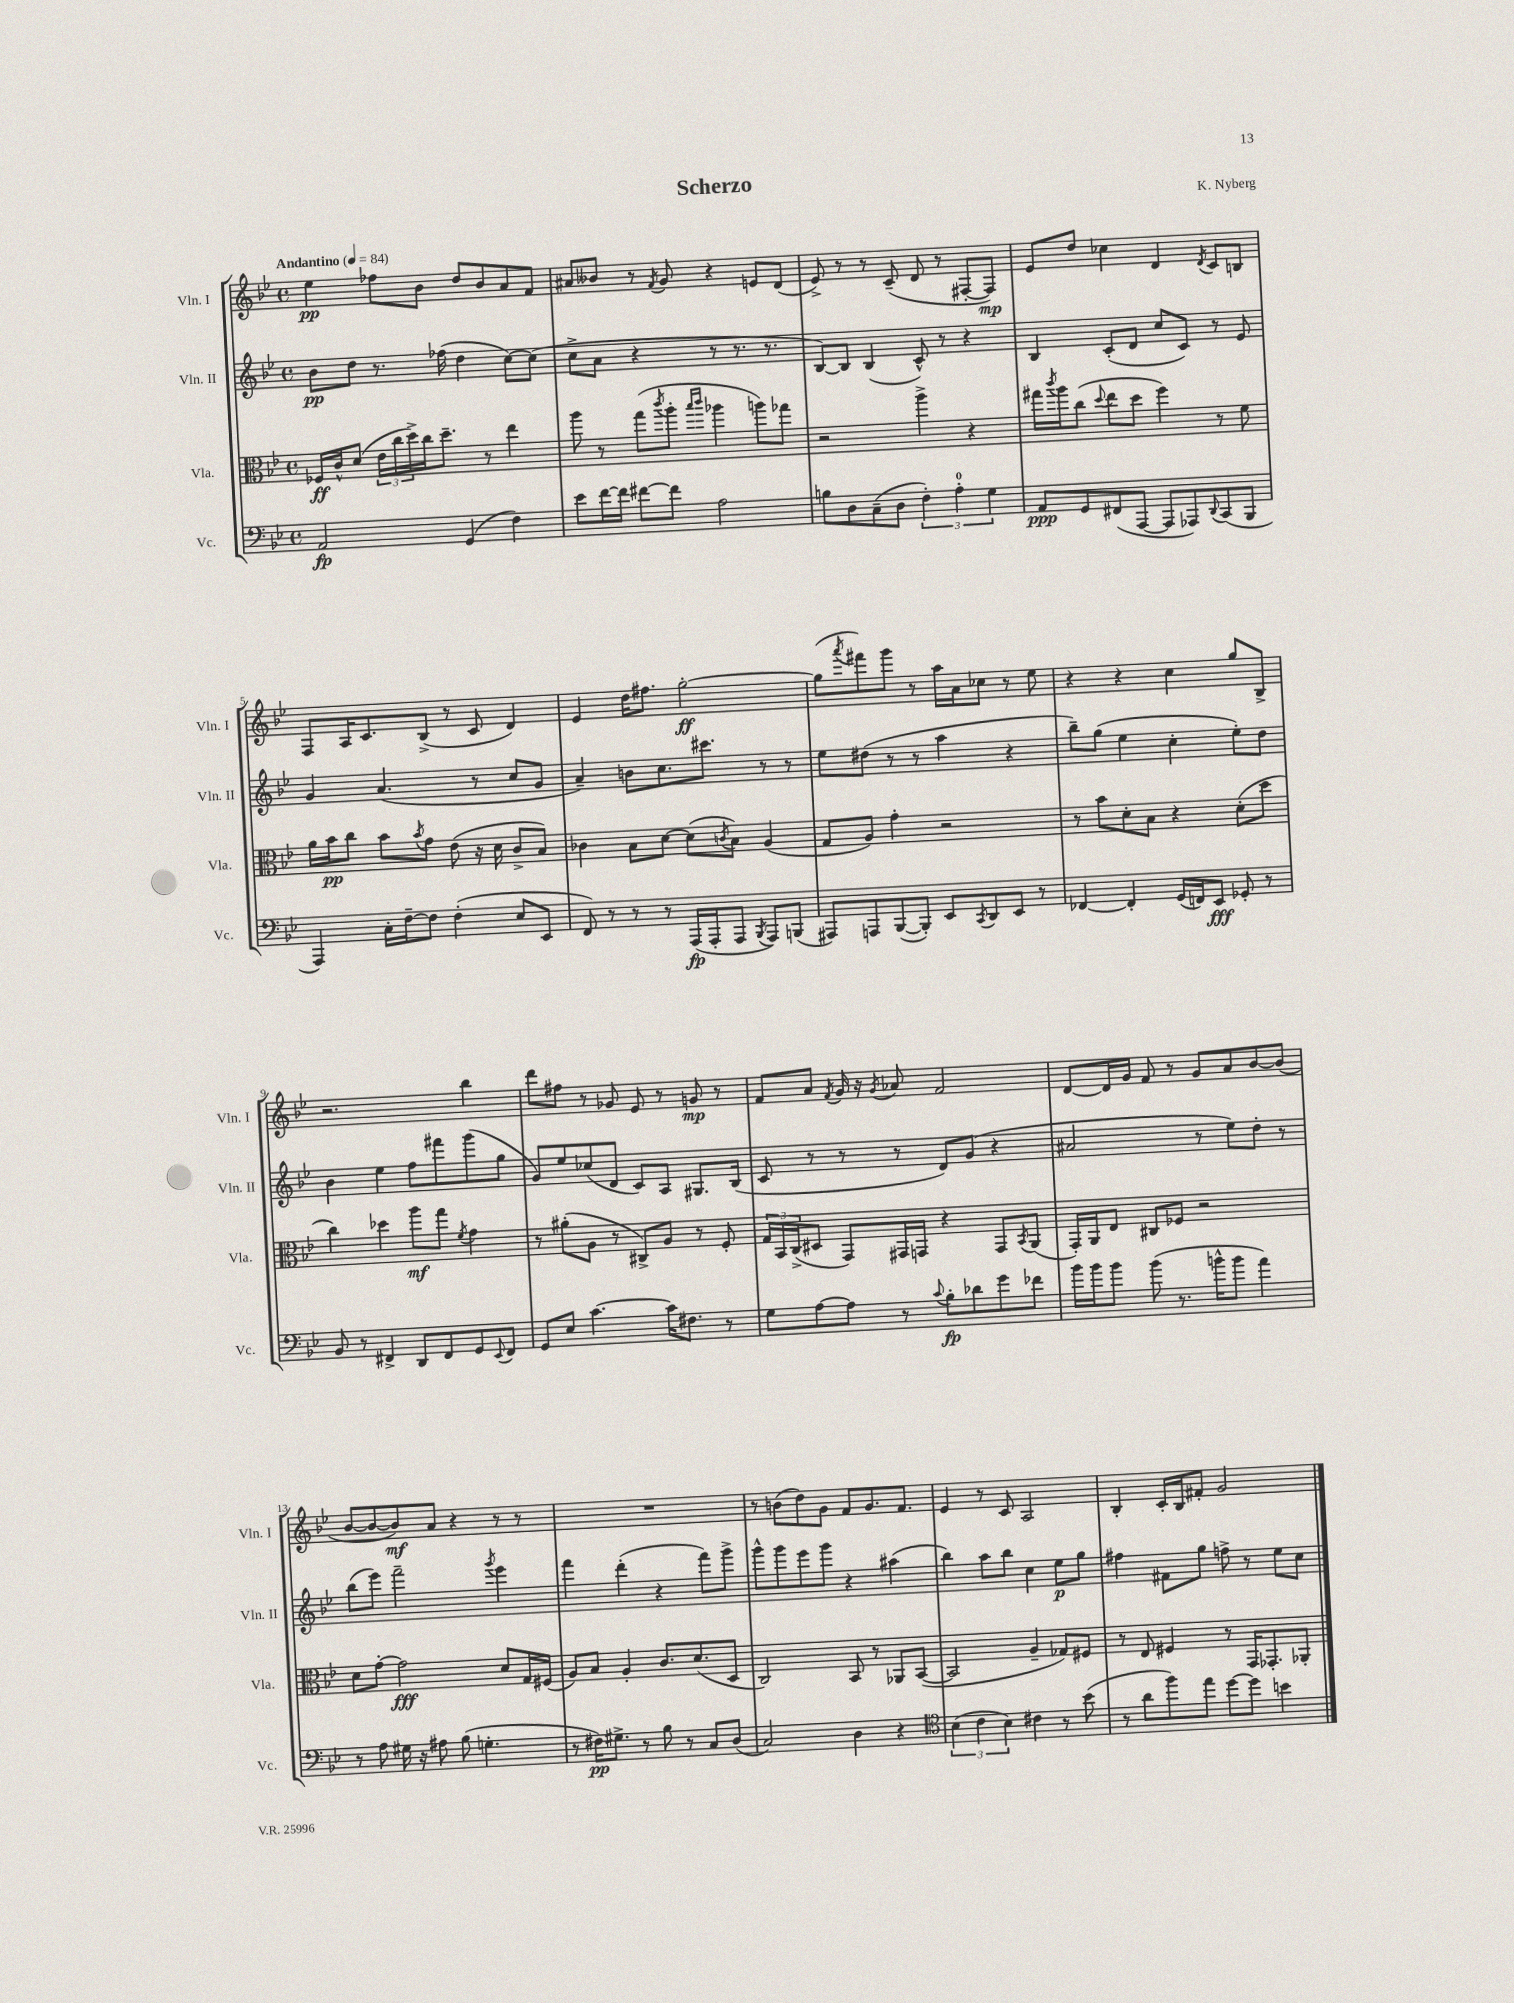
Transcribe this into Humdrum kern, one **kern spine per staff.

**kern	**kern	**kern	**kern
*staff4	*staff3	*staff2	*staff1
*clefF4	*clefC3	*clefG2	*clefG2
*k[b-e-]	*k[b-e-]	*k[b-e-]	*k[b-e-]
*M4/4	*M4/4	*M4/4	*M4/4
*met(c)	*met(c)	*met(c)	*met(c)
*MM84	*MM84	*MM84	*MM84
2AA	16F-	8b-	4ee-
.	16c^^	.	.
.	(8d	8dd	.
.	24e-	8.r	8ff-
.	24cc	.	.
.	24dd^)	.	.
.	16cc	.	8b-
.	8.dd~	(16ff-	.
(4GG	.	4dd	8dd
.	8r	.	8b-
4F)	4ee-	[8cc)	8a
.	.	(8cc]	8f
=	=	=	=
8e-	8aa	8cc^	8a#
[16f	8r	8a	8b--
16f]	.	.	.
[8f#	(8gg	4r	8r
.	8qccc	.	8qf
8f#]	8aa'	.	8g
.	16qqbb-	.	.
.	16qqccc	.	.
2A	4aa-	8r	4r
.	.	8.r	.
.	8aa)	.	8e
.	.	8.r	.
.	8gg-	.	(8d
=	=	=	=
8B	2r	[8B-)	8e-^)
8D	.	8B-]	8r
(8C~	.	(4B-	8r
8D	.	.	(8c~
6F')	4aa^	8c^^)	8d
.	.	8r	8r
6A'	.	.	.
.	4r	4r	[8F#'
6G	.	.	.
.	.	.	8F#])
=	=	=	=
8AA	16gg#	4B-	8e-
.	8qccc	.	.
.	16aa	.	.
8GG	(8cc	.	8dd
.	8qqdd	.	.
(8FF#	8ee-	(8c'	4cc-
[8AAA	8dd	8d	.
8AAA]	4ff)	8cc	4d
8AAA-)	.	8c)	.
8qqDD	.	.	8qd
(8CC	8r	8r	8c
8BBB-	8f	8e-	8B
=	=	=	=
4AAA)	16a	4g	8F
.	16b-	.	.
.	8cc	.	16A
.	.	.	8.c
16C'	8b-	(4.a	.
[16F~	.	.	.
.	8qb-	.	.
8F]	8g	.	(8B-^
(4F'	(8e-	.	8r
.	16r	8r	8c
.	16d	.	.
8E-	8c^	8cc	4d)
8EE-	8B-)	8g	.
=	=	=	=
8FF)	4c-	4a~)	4e-
8r	.	.	.
8r	8B-	8b	16dd
.	.	.	8.ff#
8r	[8d	8.cc	.
(16AAA	(8d]	.	[2gg'
16AAA'	.	8.ccc#	.
.	8qc	.	.
8AAA	8B-)	.	.
8qBBB-	.	.	.
8AAA)	(4A	8r	.
(8BBB	.	8r	.
=	=	=	=
8AAA#)	8G	8ee-	(8gg]
.	.	.	8qaaa
8AAA	8A)	(8dd#	8fff#)
([8BBB-	4g'	8r	8ggg
8BBB-'])	.	8r	8r
8EE-	2r	4aa	16aa
.	.	.	16a
8qCC	.	.	.
8DD	.	.	8cc-
8EE-	.	4r	8r
8r	.	.	8ee-
=	=	=	=
[4FF-	8r	8bb-~)	4r
.	8b-	(8gg	.
4FF-']	8d'	4ee-	4r
.	8B-	.	.
(16GG	4r	4cc'	4cc
16FF)	.	.	.
8EE-	.	.	.
8GG-'	(8d'	8ee-')	8gg
8r	8dd	8dd	8B-^
=	=	=	=
8BB-	4cc)	4b-	2.r
8r	.	.	.
4FF#^	4dd-	4ee-	.
8DD	8aa	8ff	.
8FF#	8gg	8fff#	.
.	8qf	.	.
8GG	4g	(8ggg	4bb-
8qqEE-	.	.	.
8FF#	.	8gg	.
=	=	=	=
8GG	8r	8g)	8ddd
8E-	(8a#'	8ee-	8ff#
[4.c	8A	(8cc-	8r
.	8r	8d	8g-
.	8C#^)	8c)	8e-
16c]	8A	8A	8r
8.F#	.	.	.
.	8r	8.G#	8g
8r	8F'	.	8r
.	.	(16B-	.
=	=	=	=
8G	24G	8c	8f
.	24BB-	.	.
.	(24C^	.	.
[8A	8D#	8r	8a
.	.	.	8qf
8A]	8GG)	8r	16g
.	.	.	16r
.	.	.	8qg
8r	16GG#	8r	8a-
.	16GG	.	.
8qqc	.	.	.
8B-'	4r	8d)	2f
8d-	.	(8g	.
8g	8GG	4r	.
.	8qBB-	.	.
8f-	(8AA	.	.
=	=	=	=
16b-	16GG')	2a#	[8d
16b-	16AA	.	.
8b-	8E-	.	16d]
.	.	.	16g
(8b-	8C#	.	8f
8.r	8F-	.	8r
.	2r	8r	8g
16b^^	.	.	.
8b	.	8ee-)	8a
4a)	.	8dd'	[8b-
.	.	8r	(8b-]
=	=	=	=
8r	8d	(8bb-	[8b-
8A	[8g'	8eee-)	8b-_
16G#	2g]	2fff~	8b-])
16r	.	.	.
8A#	.	.	8a
(8B-	.	.	4r
4.G'	.	.	.
.	.	8qggg	.
.	8d	4eee-	8r
.	16G	.	8r
.	(16F#	.	.
=	=	=	=
8r	8A)	4fff	1r
16F#)	8B-	.	.
8.G#^	.	.	.
.	4A'	(4ddd'	.
8r	.	.	.
8B-	8.c	4r	.
8r	.	.	.
.	(8.d	.	.
8C	.	8fff)	.
(8D	8D	8ggg^	.
=	=	=	=
2C)	2C)	8ggg^^	8r
.	.	8ggg	(8b
.	.	8eee-	8dd)
.	.	8ggg	8g
4D	8BB-	4r	8f
.	8r	.	8.g
4r	8AA-	(4aa#	.
.	.	.	8.f
.	([8BB-	.	.
=	=	=	=
*clefC4	*	*	*
(6B-	2BB-]	4bb-)	4e-
6c	.	.	.
.	.	8aa	8r
6B-)	.	.	.
.	.	8bb-	8c
4c#	4A~	4cc	2A
8r	8G-)	8ee-	.
(8b-	8F#	8gg	.
=	=	=	=
8r	8r	4ff#	4B-'
8a	8E-	.	.
8ff)	4F#	8f#	16c'
.	.	.	16B-
8ee-	.	8gg	8f#'
[8dd	8r	8ff^	2g
8dd]	16GG	8r	.
.	8.GG-'	.	.
4b	.	8ee-	.
.	8AA-'	8cc	.
==	==	==	==
*-	*-	*-	*-
